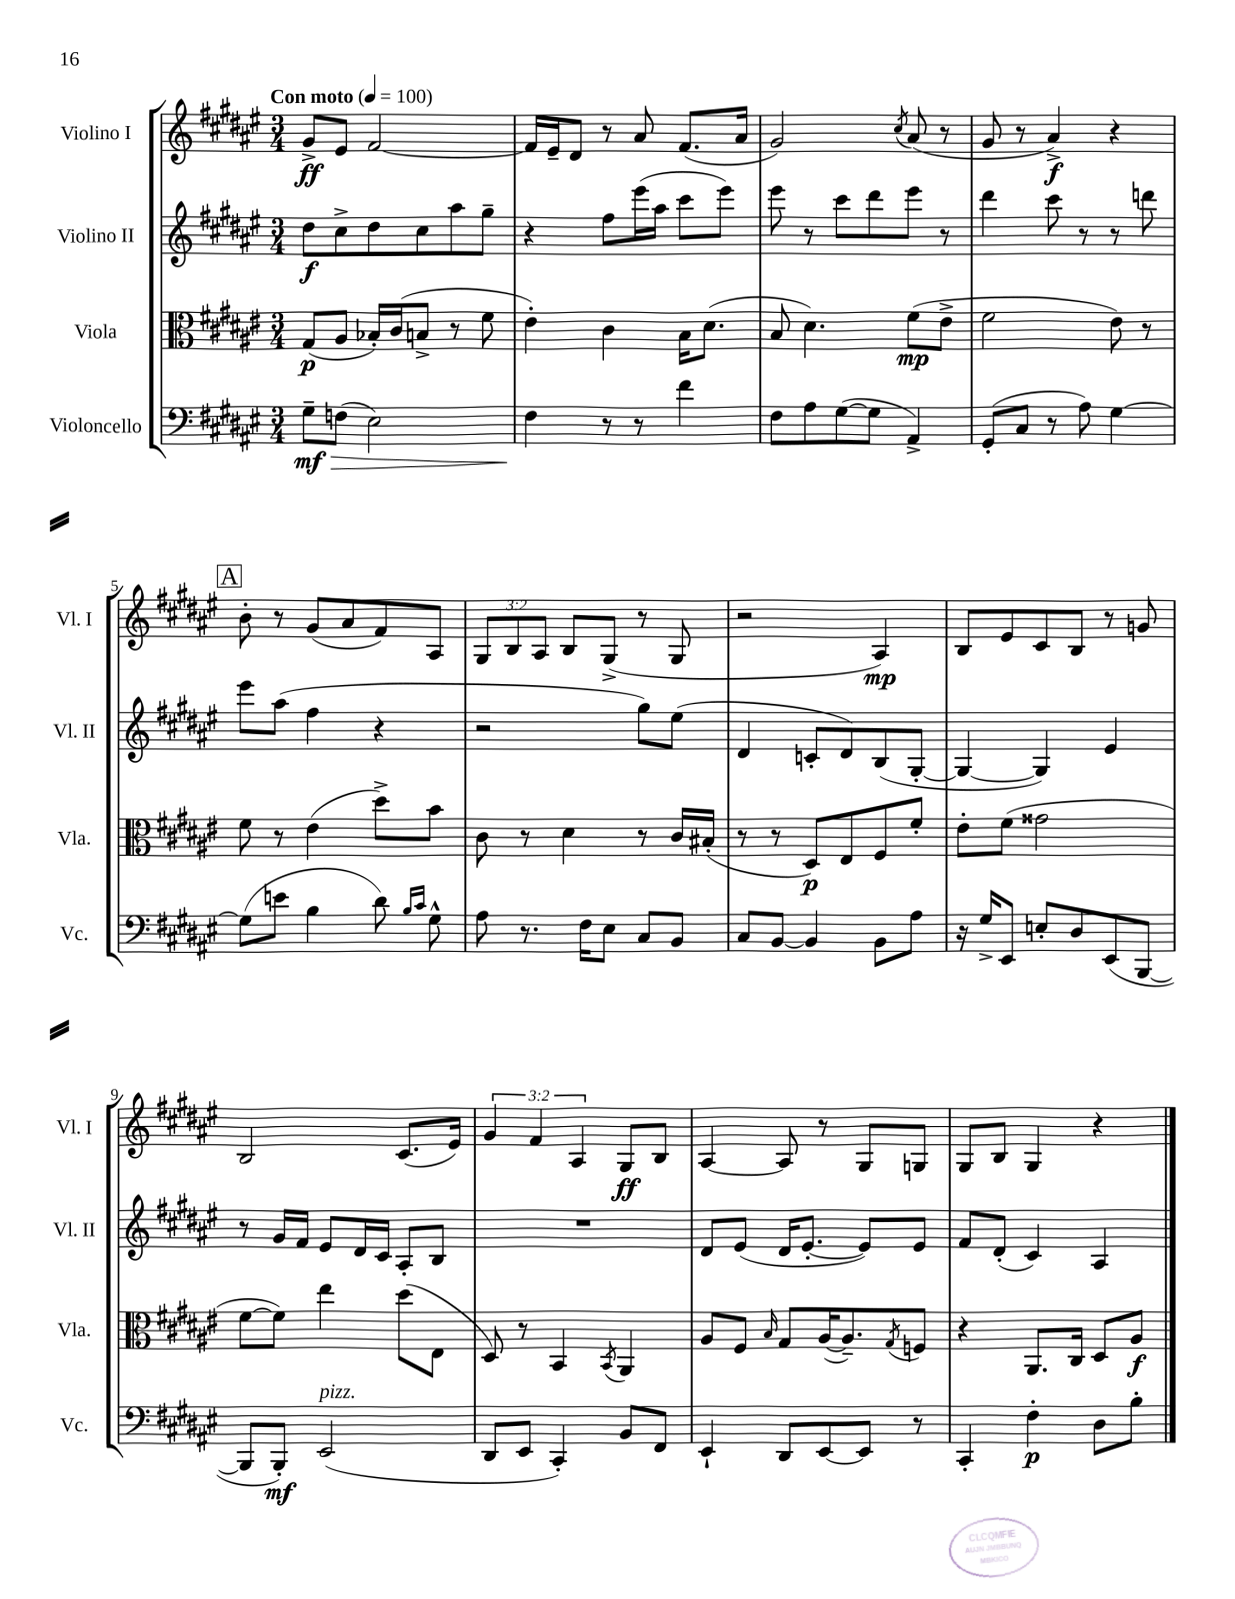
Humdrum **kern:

**kern	**dynam	**kern	**dynam	**kern	**dynam	**kern	**dynam
*part4	*part4	*part3	*part3	*part2	*part2	*part1	*part1
*staff4	*staff4	*staff3	*staff3	*staff2	*staff2	*staff1	*staff1
*I"Violoncello	*	*I"Viola	*	*I"Violino II	*	*I"Violino I	*
*I'Vc.	*	*I'Vla.	*	*I'Vl. II	*	*I'Vl. I	*
*clefF4	*	*clefC3	*	*clefG2	*	*clefG2	*
*k[f#c#g#d#a#e#]	*	*k[f#c#g#d#a#e#]	*	*k[f#c#g#d#a#e#]	*	*k[f#c#g#d#a#e#]	*
*M3/4	*	*M3/4	*	*M3/4	*	*M3/4	*
*MM100	*	*MM100	*	*MM100	*	*MM100	*
=1	=1	=1	=1	=1	=1	=1	=1
!	!	!	!	!	!	!LO:TX:a:B:t=Con moto	!
!	!LO:HP:b	!	!	!	!	!	!
8G#~\L	> mf	(8G#/L	p	8dd#\L	f	8g#^/L	ff
(8Fn\J	.	8A#/J	.	8cc#^\	.	8e#/J	.
2E#\)	.	16B-X'/LL)	.	8dd#\	.	[2f#/	.
.	.	(16c#/J	.	.	.	.	.
.	.	8Bn^/J	.	8cc#\	.	.	.
.	.	8r	.	8aa#\	.	.	.
.	.	8f#\	.	8gg#~\J	.	.	.
=2	=2	=2	=2	=2	=2	=2	=2
4F#\	.	4e#'\)	.	4r	.	16f#/LL]	.
.	.	.	.	.	.	16e#~/J	.
.	.	.	.	.	.	8d#/J	.
8r	]	4c#\	.	8ff#\L	.	8r	.
8r	.	.	.	(16eee#\L	.	8a#/	.
.	.	.	.	16aa#\JJ	.	.	.
4f#\	.	16B\KL	.	8ccc#\L	.	(8.f#/L	.
.	.	(8.d#\J	.	.	.	.	.
.	.	.	.	8eee#\J)	.	.	.
.	.	.	.	.	.	16a#/Jk	.
=3	=3	=3	=3	=3	=3	=3	=3
8F#\L	.	8B/	.	8eee#\	.	2g#/)	.
8A#\	.	4.d#\)	.	8r	.	.	.
([8G#\	.	.	.	8ccc#\L	.	.	.
8G#\J]	.	.	.	8ddd#\	.	.	.
.	.	.	.	.	.	8qcc#/	.
4AA#^/)	.	(8f#\L	mp	8eee#\J	.	(8a#/	.
.	.	8e#^\J	.	8r	.	8r	.
=4	=4	=4	=4	=4	=4	=4	=4
(8GG#'/L	.	2f#\	.	4ddd#\	.	8g#/	.
8C#/J	.	.	.	.	.	8r	.
8r	.	.	.	8ccc#\	.	4a#^/)	f
8A#\)	.	.	.	8r	.	.	.
[4G#\	.	8e#\)	.	8r	.	4r	.
.	.	8r	.	8dddn\	.	.	.
!!LO:LB:g=z
!!LO:REH:place=s1:t=A
=5	=5	=5	=5	=5	=5	=5	=5
(8G#\L]	.	8f#\	.	8eee#\L	.	8b'\	.
8en\J	.	8r	.	(8aa#\J	.	8r	.
4B\	.	(4e#\	.	4ff#\	.	(8g#/L	.
.	.	.	.	.	.	8a#/	.
8d#\)	.	8dd#^\L)	.	4r	.	8f#/)	.
16qqB/LL	.	.	.	.	.	.	.
16qqc#/JJ	.	.	.	.	.	.	.
8G#^^\	.	8b\J	.	.	.	8A#/J	.
=6	=6	=6	=6	=6	=6	=6	=6
8A#\	.	8c#\	.	2r	.	12G#/L	.
.	.	.	.	.	.	12B/	.
8.r	.	8r	.	.	.	.	.
.	.	.	.	.	.	12A#/J	.
.	.	4d#\	.	.	.	8B/L	.
16F#\KL	.	.	.	.	.	.	.
8E#\J	.	.	.	.	.	(8G#^/J	.
8C#/L	.	8r	.	8gg#\L)	.	8r	.
8BB/J	.	16c#/LL	.	(8ee#\J	.	8G#/	.
.	.	(16B#X'/JJ	.	.	.	.	.
=7	=7	=7	=7	=7	=7	=7	=7
8C#/L	.	8r	.	4d#/	.	2r	.
[8BB/J	.	8r	.	.	.	.	.
4BB/]	.	8D#/L)	p	8cn'/L	.	.	.
.	.	8E#/	.	8d#/)	.	.	.
8BB\L	.	8F#/	.	(8B/	.	4A#/)	mp
8A#\J	.	8f#'/J	.	[8G#'/J	.	.	.
=8	=8	=8	=8	=8	=8	=8	=8
16r	.	8e#'\L	.	4G#/_	.	8B/L	.
16G#^/KL	.	.	.	.	.	.	.
8EE#/J	.	(8f#\J	.	.	.	8e#/	.
8En'/L	.	2g##X\	.	4G#/])	.	8c#/	.
8D#/	.	.	.	.	.	8B/J	.
(8EE#/	.	.	.	4e#/	.	8r	.
[8BBB/J	.	.	.	.	.	8gn/	.
!!LO:LB:g=z
=9	=9	=9	=9	=9	=9	=9	=9
8BBB/L]	.	[8f#\L	.	8r	.	2B/	.
8BBB'/J)	mf	8f#\J])	.	16g#/LL	.	.	.
.	.	.	.	16f#/JJ	.	.	.
!LO:TX:a:i:t=pizz.	!	!	!	!	!	!	!
(2EE#/	.	4ee#\	.	8e#/L	.	.	.
.	.	.	.	16d#/L	.	.	.
.	.	.	.	16c#/JJ	.	.	.
.	.	(8dd#\L	.	8A#'/L	.	(8.c#/L	.
.	.	8E#\J	.	8B/J	.	.	.
.	.	.	.	.	.	16e#/Jk)	.
=10	=10	=10	=10	=10	=10	=10	=10
8DD#/L	.	8D#/)	.	2.r	.	6g#/	.
8EE#/J	.	8r	.	.	.	.	.
.	.	.	.	.	.	6f#/	.
4CC#'/)	.	4BB/	.	.	.	.	.
.	.	.	.	.	.	6A#/	.
.	.	8qBB/	.	.	.	.	.
8BB/L	.	4AA#/	.	.	.	8G#/L	ff
8FF#/J	.	.	.	.	.	8B/J	.
=11	=11	=11	=11	=11	=11	=11	=11
4EE#`/	.	8A#/L	.	8d#/L	.	[4A#/	.
.	.	8F#/J	.	(8e#/J	.	.	.
.	.	16qqB/	.	.	.	.	.
8DD#/L	.	8G#/L	.	16d#/KL	.	8A#/]	.
.	.	.	.	[8.e#'/J	.	.	.
[8EE#/	.	([16A#/K	.	.	.	8r	.
.	.	8.A#~/])	.	.	.	.	.
8EE#/J]	.	.	.	8e#/L])	.	8G#/L	.
.	.	8qG#/	.	.	.	.	.
8r	.	8Fn/J	.	8e#/J	.	8Gn/J	.
=12	=12	=12	=12	=12	=12	=12	=12
4CC#'/	.	4r	.	8f#/L	.	8G#/L	.
.	.	.	.	(8d#'/J	.	8B/J	.
4F#'\	p	8.AA#/L	.	4c#/)	.	4G#/	.
.	.	16C#/Jk	.	.	.	.	.
8D#\L	.	8D#/L	.	4A#/	.	4r	.
8B'\J	.	8A#/J	f	.	.	.	.
==	==	==	==	==	==	==	==
*-	*-	*-	*-	*-	*-	*-	*-
